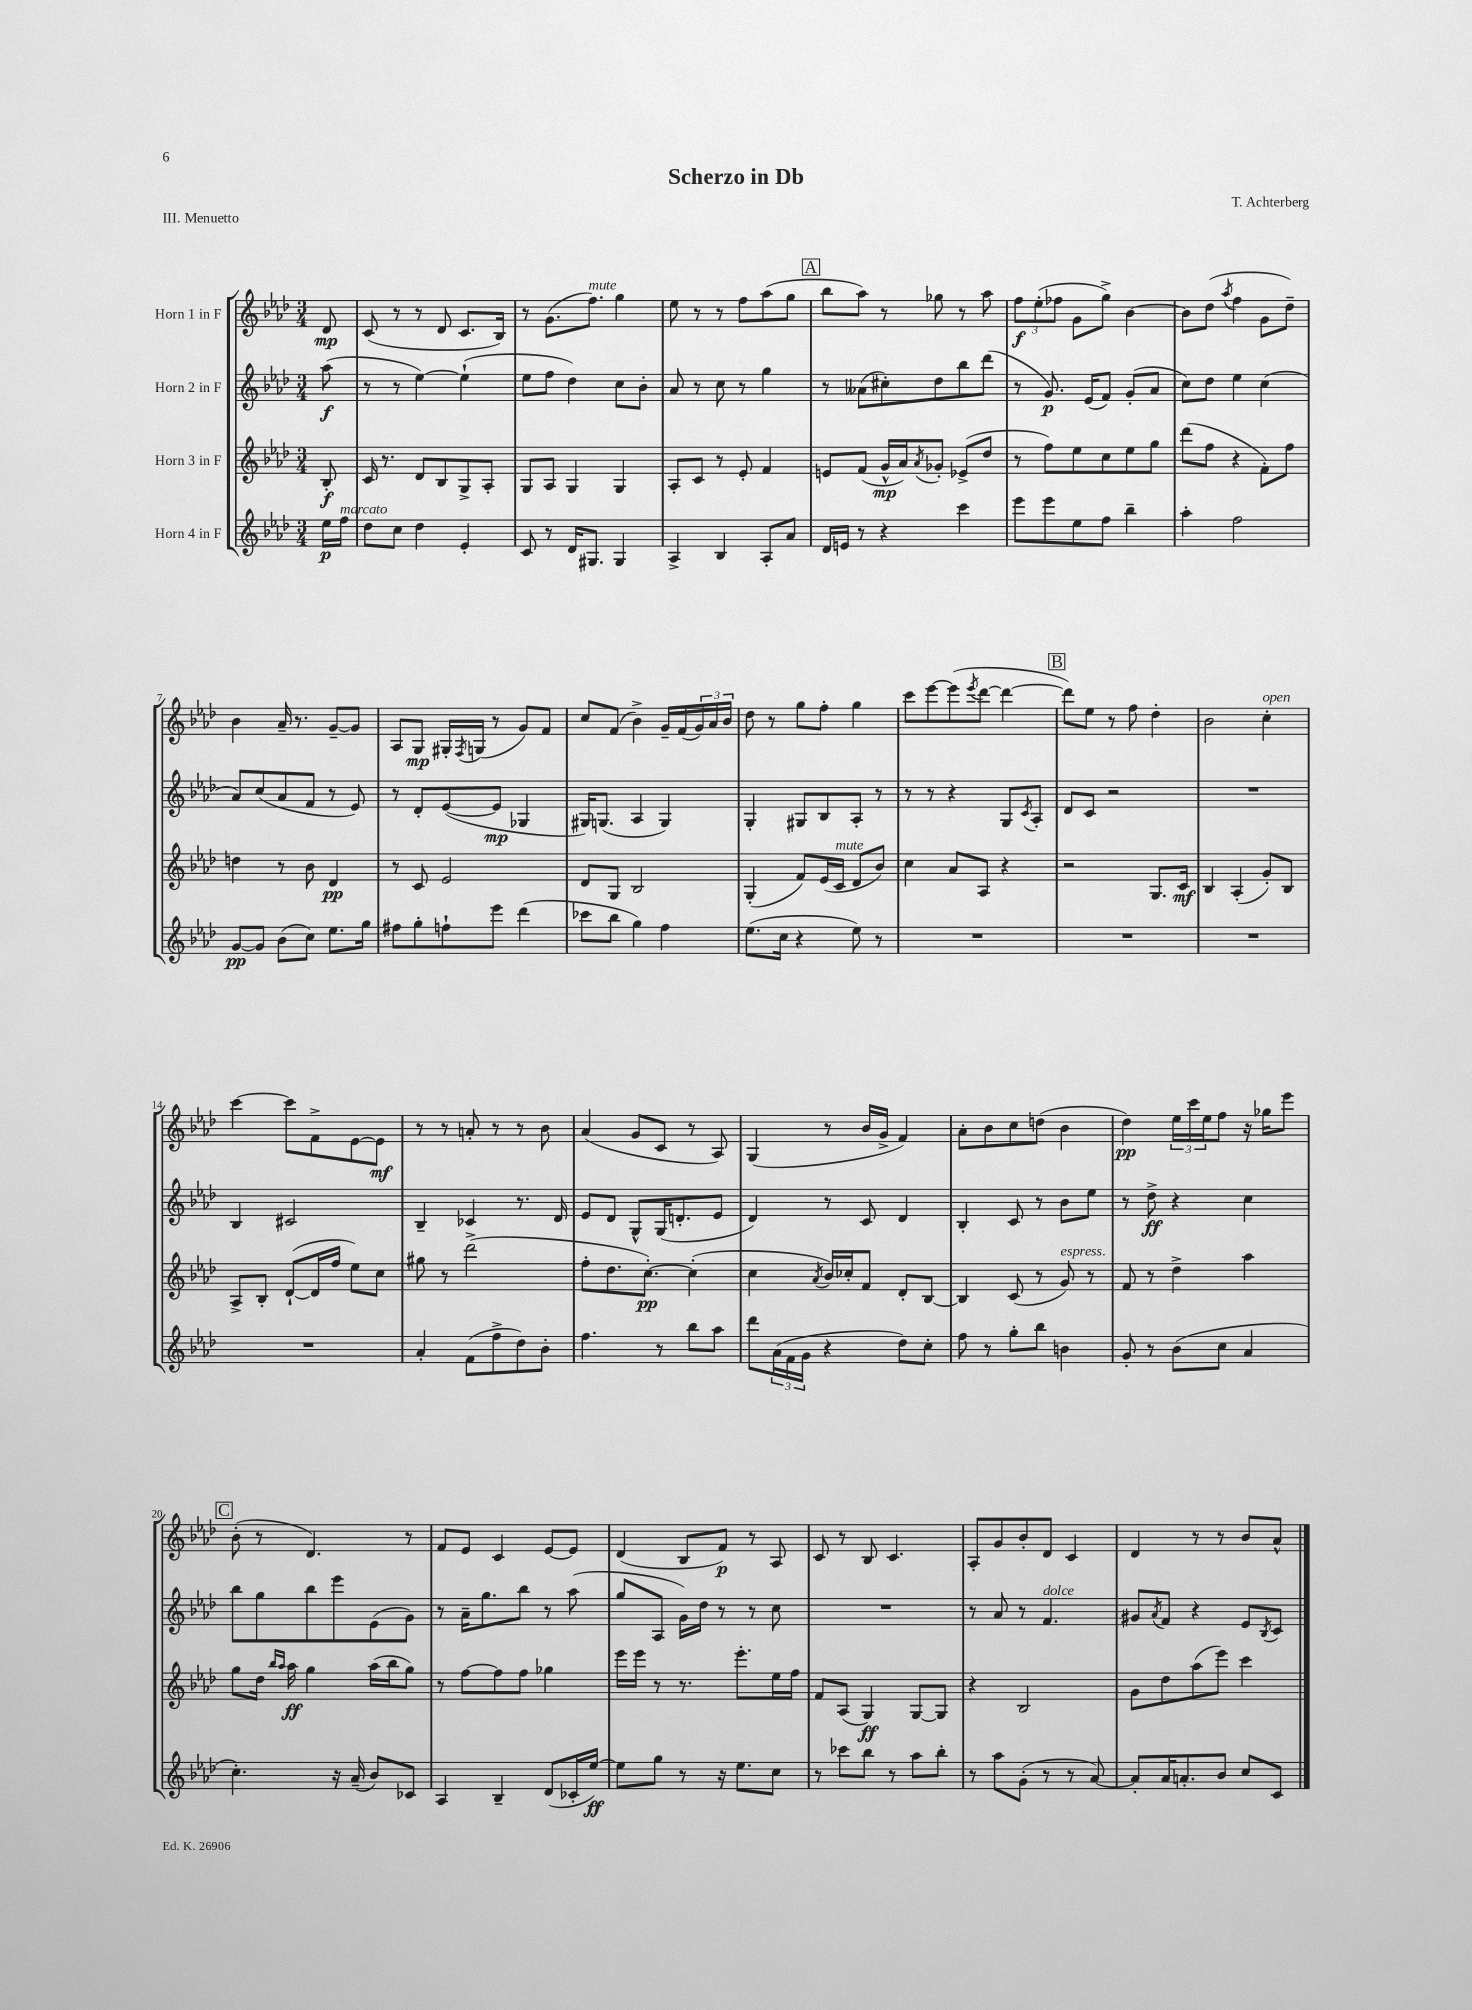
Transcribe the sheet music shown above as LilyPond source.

\header { title = "Scherzo in Db" composer = "T. Achterberg" piece = "III. Menuetto" }
<<
\new StaffGroup <<
\new Staff = "s0" \with { instrumentName = "Horn 1 in F" } {
    \clef treble \key aes \major \numericTimeSignature \time 3/4 \partial 8
    des'8\mp |
    c'8( r8 r8 des'8 c'8. bes16) |
    r8 g'8.( f''8.^\markup { \italic "mute" }) g''4 |
    ees''8 r8 r8 f''8 aes''8( g''8 |
    \mark \markup { \box "A" } bes''8 aes''8) r8 ges''8 r8 aes''8 |
    \tuplet 3/2 { f''8\f ees''8-.( fes''8 } g'8 g''8->) bes'4~ |
    bes'8 des''8( \acciaccatura { aes''8 } f''4 g'8 des''8--) |
    bes'4 aes'16-- r8. g'8~-- g'8 |
    aes8 g8\mp gis16-. \acciaccatura { f8 } g16( r8 g'8) f'8 |
    c''8 f'8( bes'4->) g'16-- f'16( \tuplet 3/2 { g'16) aes'16 bes'16 } |
    des''8 r8 g''8 f''8-. g''4 |
    c'''8 ees'''8~ ees'''8( \acciaccatura { ees'''8 } des'''8~ des'''4~ |
    \mark \markup { \box "B" } des'''8) ees''8 r8 f''8 des''4-. |
    bes'2 c''4-.^\markup { \italic "open" } |
    c'''4~ c'''8 f'8-> ees'8~ ees'8\mf |
    r8 r8 a'8-. r8 r8 bes'8 |
    aes'4( g'8 c'8 r8 aes8) |
    g4( r8 bes'16 g'16-> f'4) |
    aes'8-. bes'8 c''8 d''8( bes'4 |
    des''4\pp) \tuplet 3/2 { ees''16 c'''16 ees''16 } f''8 r16 ges''16 ees'''8 |
    \mark \markup { \box "C" } bes'8-.( r8 des'4.) r8 |
    f'8 ees'8 c'4 ees'8~ ees'8 |
    des'4( bes8 f'8\p) r8 aes8 |
    c'8 r8 bes8 c'4. |
    aes8-. g'8 bes'8-. des'8 c'4 |
    des'4 r8 r8 bes'8 aes'8-^ \bar "|." |
}
\new Staff = "s1" \with { instrumentName = "Horn 2 in F" } {
    \clef treble \key aes \major \numericTimeSignature \time 3/4 \partial 8
    aes''8\f( |
    r8 r8 ees''4~) ees''4-!( |
    ees''8 f''8 des''4) c''8 bes'8-. |
    aes'8 r8 c''8 r8 g''4 |
    \mark \markup { \box "A" } r8 aeses'8( cis''8-.) des''8 bes''8 des'''8( |
    r8 g'8.\p) ees'16( f'8) g'8-.( aes'8 |
    c''8) des''8 ees''4 c''4( |
    aes'8) c''8( aes'8 f'8 r8 ees'8) |
    r8 des'8-. ees'8~( ees'8\mp ges4 |
    gis16) g8.( aes4 g4) |
    g4-. gis8 bes8 aes8-. r8 |
    r8 r8 r4 g8 \acciaccatura { c'8 } aes8-. |
    \mark \markup { \box "B" } des'8 c'8 r2 |
    R2. |
    bes4 cis'2 |
    bes4-- ces'4 r8. des'16 |
    ees'8 des'8 g8-^ g16( d'8.-. ees'8 |
    des'4) r8 c'8 des'4 |
    bes4-. c'8 r8 bes'8 ees''8 |
    r8 des''8->\ff r4 c''4 |
    \mark \markup { \box "C" } bes''8 g''8 bes''8 ees'''8 ees'8( g'8) |
    r8 aes'16-- g''8. bes''8 r8 aes''8( |
    g''8 aes8 g'16) des''16 r8 r8 c''8 |
    R2. |
    r8 aes'8 r8 f'4.^\markup { \italic "dolce" } |
    gis'8 \acciaccatura { aes'8 } f'8 r4 ees'8 \acciaccatura { bes8 } c'8 \bar "|." |
}
\new Staff = "s2" \with { instrumentName = "Horn 3 in F" } {
    \clef treble \key aes \major \numericTimeSignature \time 3/4 \partial 8
    bes8-.\f |
    c'16 r8. des'8 bes8 g8-> aes8-. |
    g8 aes8 g4 g4 |
    aes8-. c'8 r8 ees'8-. f'4 |
    \mark \markup { \box "A" } e'8 f'8( g'16-^\mp aes'16) \acciaccatura { aes'8 } ges'8-. ees'8->( des''8 |
    r8 f''8) ees''8 c''8 ees''8 g''8 |
    des'''8( f''8 r4 f'8-.) f''8 |
    d''4 r8 bes'8 des'4\pp |
    r8 c'8 ees'2 |
    des'8 g8 bes2 |
    g4-.( f'8) ees'16( c'16^\markup { \italic "mute" } des'8 bes'8) |
    c''4 aes'8 aes8 r4 |
    \mark \markup { \box "B" } r2 g8. c'16\mf |
    bes4 aes4-.( g'8-.) bes8 |
    aes8-> bes8-. des'8~-!( des'16 f''16 ees''8) c''8 |
    gis''8 r8 des'''2->( |
    f''8-. des''8. c''8.~-.\pp) c''4-.( |
    c''4 \acciaccatura { aes'8 } bes'16) ces''16-. f'8 des'8-. bes8~ |
    bes4 c'8( r8 g'8^\markup { \italic "espress." }) r8 |
    f'8 r8 des''4-> aes''4 |
    \mark \markup { \box "C" } g''8 des''16 \grace { bes''16 aes''16 } aes''16\ff g''4 aes''16( bes''16 g''8) |
    r8 f''8~ f''8 f''8 ges''4 |
    ees'''16 ees'''16 r8 r8. ees'''8.-. ees''16 f''16 |
    f'8 aes8( g4\ff) g8~ g8 |
    r4 bes2 |
    g'8 des''8 aes''8( ees'''8) c'''4 \bar "|." |
}
\new Staff = "s3" \with { instrumentName = "Horn 4 in F" } {
    \clef treble \key aes \major \numericTimeSignature \time 3/4 \partial 8
    ees''16\p f''16^\markup { \italic "marcato" } |
    des''8 c''8 des''4 ees'4-. |
    c'8 r8 des'16 gis8. gis4 |
    aes4-> bes4 aes8-. aes'8 |
    \mark \markup { \box "A" } des'16 e'16 r8 r4 c'''4 |
    ees'''8 ees'''8 ees''8 f''8 bes''4-- |
    aes''4-. f''2 |
    g'8~\pp g'8 bes'8( c''8) ees''8. g''16 |
    fis''8 g''8-. f''8-! ees'''8 des'''4( |
    ces'''8 bes''8 g''4) f''4 |
    ees''8.( c''16 r4 ees''8) r8 |
    R2. |
    \mark \markup { \box "B" } R2. |
    R2. |
    R2. |
    aes'4-. f'8( f''8-> des''8) bes'8-. |
    f''4. r8 bes''8 aes''8 |
    des'''8 \tuplet 3/2 { aes'16( f'16 g'16 } r4 des''8) c''8-. |
    f''8 r8 g''8-. bes''8 b'4 |
    g'8-. r8 bes'8( c''8 aes'4 |
    \mark \markup { \box "C" } c''4.-.) r16 aes'16--( bes'8) ces'8 |
    aes4 bes4-- des'8( ces'16-. ees''16~\ff) |
    ees''8 g''8 r8 r16 ees''8. c''8 |
    r8 ces'''8 bes''8 r8 aes''8 bes''8-. |
    r8 aes''8 g'8-.( r8 r8 aes'8~) |
    aes'8-. aes'16 a'8.-. bes'8 c''8 c'8 \bar "|." |
}
>>
>>
